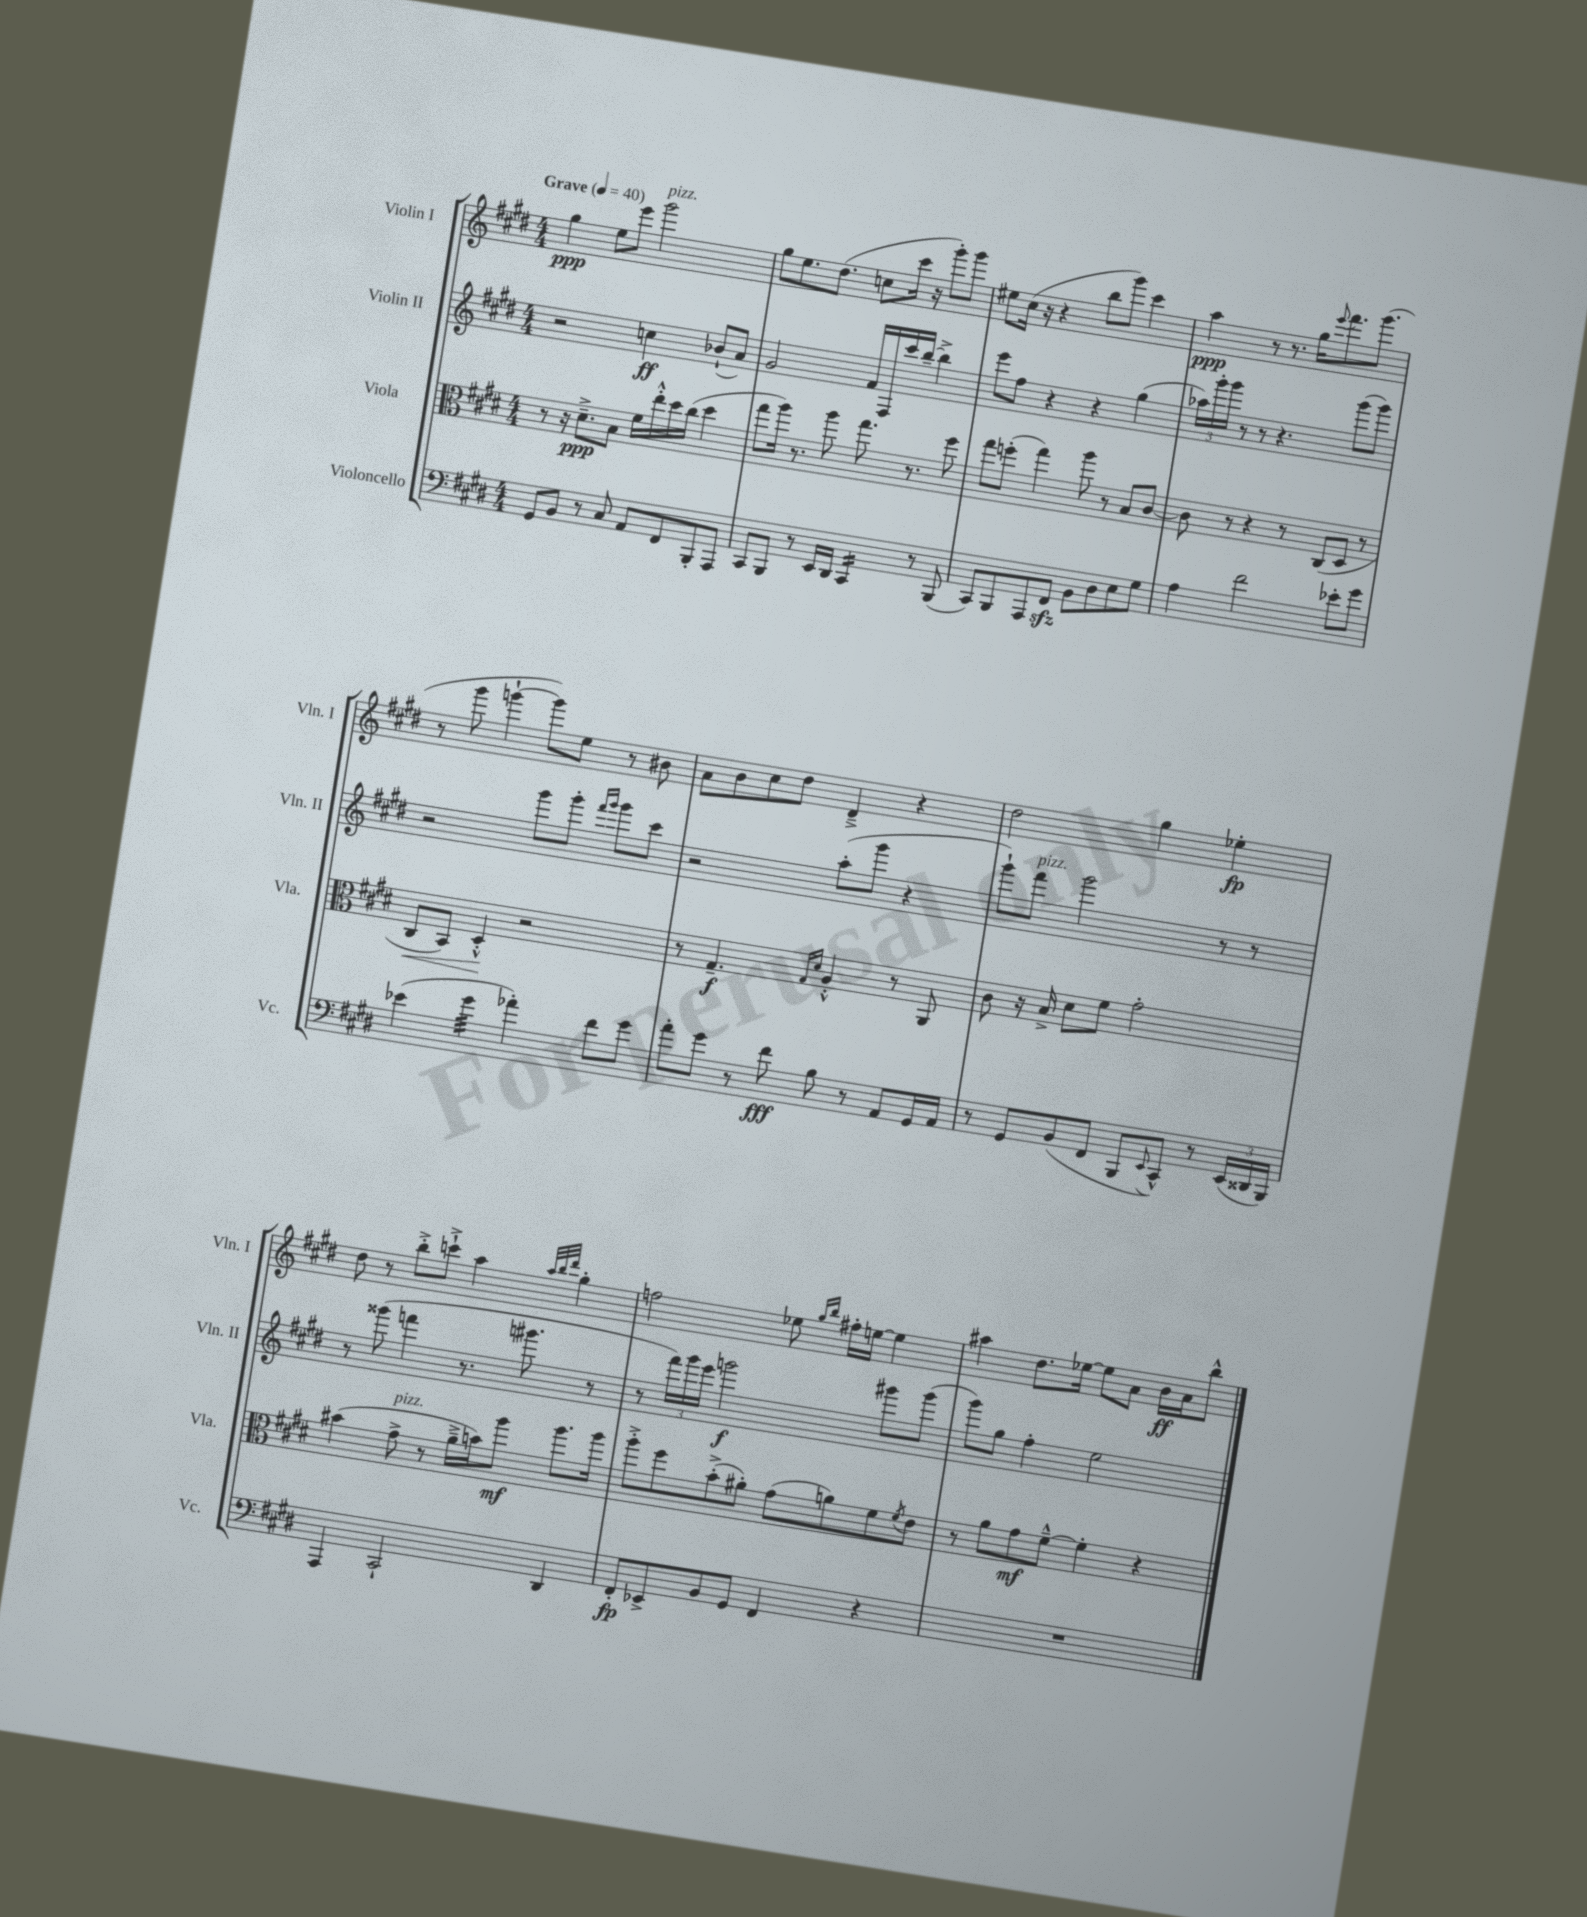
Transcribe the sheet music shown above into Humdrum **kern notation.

**kern	**kern	**kern	**kern
*staff4	*staff3	*staff2	*staff1
*clefF4	*clefC3	*clefG2	*clefG2
*k[f#c#g#d#]	*k[f#c#g#d#]	*k[f#c#g#d#]	*k[f#c#g#d#]
*M4/4	*M4/4	*M4/4	*M4/4
*MM40	*MM40	*MM40	*MM40
8GG#/L	8r	2r	4gg#\
8BB/J	16r	.	.
.	8.d#~^\L	.	.
8r	.	.	8ee\L
8C#/	8B\J	.	8eee\J
8AA/L	16f#\LL	4cc\	2ggg#\
.	16ee'^^\	.	.
8FF#/	16dd#\	.	.
.	(16cc#\JJ	.	.
8BBB'/	4dd#\	(8b-`/L	.
8AAA/J	.	8a/J)	.
=	=	=	=
8CC#/L	8gg#\L	2g#/	8gg#\L
8BBB/J	16aa\Jk)	.	8.ee\
.	8.r	.	.
8r	.	.	.
.	.	.	(8.dd#\J
16EE/LL	8aa\	.	.
16DD#/JJ	.	.	.
4CC#/	8.gg#\	16f#/LL	8cc\L
.	.	16F#/	.
.	.	16ccc#/	16ccc#\Jk
.	8.r	[16bb~/JJ	16r
8r	.	4bb^\]	8ggg#'\L)
(8BBB/	8ff#\	.	8ggg#\J
=	=	=	=
8CC#/L)	8gg#\L	8eee\L	8ee#\L
8BBB/	(8ff'\J	8ff#\J	(16cc#\Jk
.	.	.	16r
8AAA/	4gg#\)	4r	4r
8FF#/J	.	.	.
8BB\L	8aa\	4r	8bb\L
8D#\	8r	.	8ggg#\J)
8E\	8B/L	(4gg#\	4ccc#\
8G#\J	[8c#/J	.	.
=	=	=	=
4A\	8c#\]	24aa-\LL)	4aa\
.	.	24ggg#'\	.
.	.	24ggg#\JJ	.
.	8r	8r	.
2f#\	4r	8r	8r
.	.	4.r	8.r
.	8r	.	.
.	.	.	16gg#\LK
.	.	.	8qqeee/
.	(8C#/L	.	8.fff#\
8e-'\L	8D#/J	(8ggg#\L	.
.	.	.	(8.ggg#\J
8g#\J	8r	8ggg#\J)	.
=	=	=	=
(4e-\	8C#/L	2r	8r
.	8BB/J)	.	8ggg#\
4g#\	4D#'^^/	.	[4ggg`\
4a-'\)	2r	8ggg#\L	8ggg\]L)
.	.	8ggg#'\J	8ee\J
.	.	16qqfff#/LL	.
.	.	16qqggg#/JJ	.
8f#\L	.	8ggg#\L	8r
8g#\J	.	8ccc#\J	8b#\
=	=	=	=
8a'\L	8r	2r	8a\L
8g#\J	4.G#~/	.	8b\
8r	.	.	8cc#\
8f#\	.	.	8dd#\J
.	16qqG#/LL	.	.
.	16qqd#/JJ	.	.
8B\	4A'^^/	(8aa'\L	4d#~^/
8r	.	8ggg#\J	.
8AA/L	8r	4r	4r
16GG#/L	8AA/	.	.
16AA/JJ	.	.	.
=	=	=	=
8r	8c#\	8ggg#`\L)	2dd#\
8GG#/L	16r	8fff#\J	.
.	16B^/	.	.
(8BB/	8d#\L	2ggg#\	.
8FF#/J	8f#\J	.	.
8BBB/L	2g#'\	.	4gg#\
8qqEE/	.	.	.
8CC#^^/J)	.	.	.
8r	.	8r	4ee-'\
(24EE/LL	.	8r	.
24DD##/	.	.	.
24BBB/JJ)	.	.	.
=	=	=	=
4AAA/	(4b#\	8r	8dd#\
.	.	(8ggg##\	8r
2CC#`/	8g#^\	4fff\	8bb'^\L
.	8r	.	8ccc`^\J
.	16a~^\LL	8.r	4aa\
.	16b\J)	.	.
.	8aa\J	.	.
.	.	8.ggg#\	.
.	.	.	32qqaa/LLL
.	.	.	32qqbb/
.	.	.	32qqddd#/JJJ
4DD#/	8.aa\L	.	4gg#'\
.	.	8r	.
.	16aa\Jk	.	.
=	=	=	=
8FF#'/L	8aa'^\L	8r	2ff\
8EE-^/	8ff#\	24fff#\LL)	.
.	.	24ggg#\	.
.	.	24eee\JJ	.
8BB/	(8b'^\	2ggg\	.
8GG#/J	8a#'\J)	.	.
4FF#/	(8g#\L	.	8ee-\
.	.	.	16qqgg#/LL
.	.	.	16qqbb/JJ
.	8a\)	.	16ff#'\LL
.	.	.	[16ee\JJ
4r	8f#\	8ggg#\L	4ee\]
.	8qf#/	.	.
.	8e\J	(8ggg#\J	.
=	=	=	=
1r	8r	8ggg#\L)	4aa#\
.	8a\L	8gg#\J	.
.	8g#\	4ff#'\	8.dd#\L
.	[8f#~^^\J	.	.
.	.	.	[16ee-\Jk
.	4f#'\]	2ee\	8ee-\]L
.	.	.	8a\J
.	4r	.	16b\LL
.	.	.	16a\J
.	.	.	8bb^^\J
==	==	==	==
*-	*-	*-	*-
